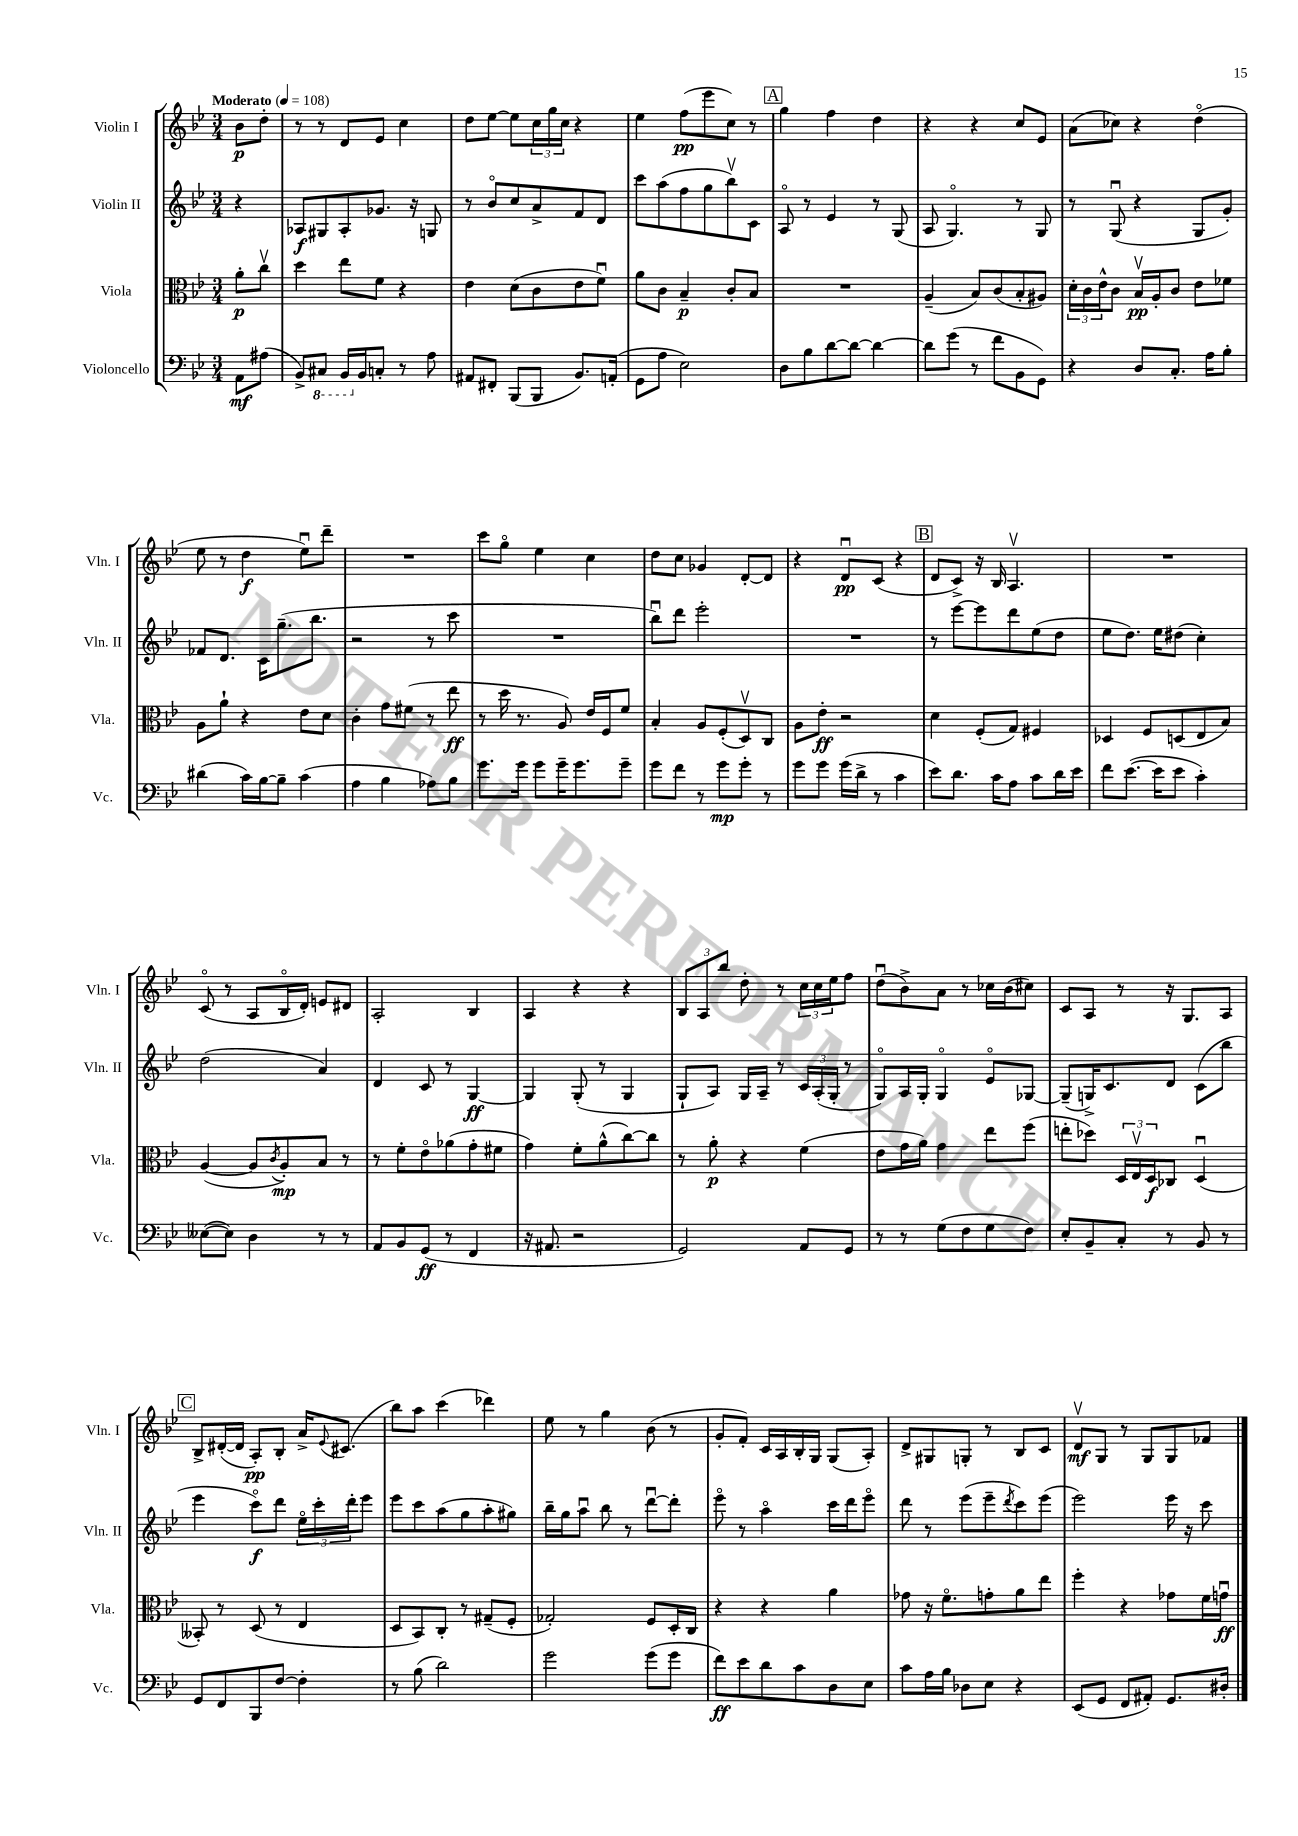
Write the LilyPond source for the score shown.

<<
\new StaffGroup <<
\new Staff = "s0" \with { instrumentName = "Violin I" shortInstrumentName = "Vln. I" } {
    \clef treble \key bes \major \numericTimeSignature \time 3/4 \partial 4 \tempo "Moderato" 4 = 108
    bes'8\p d''8-. |
    r8 r8 d'8 ees'8 c''4 |
    d''8 ees''8~ ees''8 \tuplet 3/2 { c''16 g''16 c''16 } r4 |
    ees''4 f''8\pp( ees'''8 c''8) r8 |
    \mark \markup { \box "A" } g''4 f''4 d''4 |
    r4 r4 c''8 ees'8 |
    a'8( ces''8) r4 d''4\flageolet( |
    ees''8 r8 d''4\f ees''8\downbow) d'''8-- |
    R2. |
    c'''8 g''8\flageolet ees''4 c''4 |
    d''8 c''8 ges'4 d'8~-. d'8 |
    r4 d'8\downbow\pp c'8( r4 |
    \mark \markup { \box "B" } d'8 c'8->) r16 bes16 a4.\upbow |
    R2. |
    c'8\flageolet( r8 a8 bes16\flageolet d'16-.) e'8 dis'8 |
    a2-. bes4 |
    a4 r4 r4 |
    \tuplet 3/2 { bes8 a8 bes''8 } d''8-. r8 \tuplet 3/2 { c''16 c''16 ees''16 } f''8 |
    d''8\downbow( bes'8->) a'8 r8 ces''16 bes'16( cis''8) |
    c'8 a8 r8 r16 g8. a8 |
    \mark \markup { \box "C" } bes8-> dis'16~-.( dis'16 a8-.\pp) bes8-. a'16-> \appoggiatura { ees'8 } cis'8.( |
    bes''8) a''8 c'''4( des'''4) |
    ees''8 r8 g''4 bes'8( r8 |
    g'8-. f'8-.) c'16 a16 bes16-. g16 g8( a8-.) |
    d'8-> gis8 g8-. r8 bes8 c'8 |
    d'8\upbow\mf g8 r8 g8 g8 fes'8 \bar "|." |
}
\new Staff = "s1" \with { instrumentName = "Violin II" shortInstrumentName = "Vln. II" } {
    \clef treble \key bes \major \numericTimeSignature \time 3/4 \partial 4
    r4 |
    aes8\f gis8 aes8-. ges'8. r16 g8 |
    r8 bes'8\flageolet c''8 a'8-> f'8 d'8 |
    c'''8 a''8( f''8 g''8 bes''8\upbow) c'8 |
    \mark \markup { \box "A" } a8\flageolet r8 ees'4 r8 g8( |
    a8 g4.\flageolet) r8 g8 |
    r8 g8\downbow( r4 g8 g'8-.) |
    fes'8 d'8. c'16 g''8.--( bes''8. |
    r2 r8 c'''8 |
    R2. |
    bes''8\downbow) d'''8 ees'''2-. |
    R2. |
    \mark \markup { \box "B" } r8 ees'''8~ ees'''8 d'''8 ees''8( d''8 |
    ees''8 d''8.) ees''16 dis''8( c''4-.) |
    d''2( a'4) |
    d'4 c'8 r8 g4~\ff |
    g4 g8-.( r8 g4 |
    g8-! a8) g16 a16-- r8 \tuplet 3/2 { c'16 a16-.( g16-. } r8 |
    g8\flageolet) a16 g16-. g4\flageolet ees'8\flageolet ges8~ |
    ges8--( g16->) c'8. d'8 c'8( bes''8 |
    \mark \markup { \box "C" } ees'''4 c'''8\flageolet\f) d'''8 \tuplet 3/2 { ees''16\flageolet c'''16-. d'''16-. } ees'''8 |
    ees'''8 c'''8 a''8( g''8 a''8-. gis''8) |
    bes''16-- g''16 a''8\downbow bes''8 r8 d'''8~\downbow d'''8-. |
    ees'''8\flageolet r8 a''4\flageolet c'''16 d'''16 ees'''8\flageolet |
    d'''8 r8 ees'''8( ees'''8-- \acciaccatura { d'''8 } c'''8) ees'''8( |
    ees'''2) ees'''16 r16 c'''8 \bar "|." |
}
\new Staff = "s2" \with { instrumentName = "Viola" shortInstrumentName = "Vla." } {
    \clef alto \key bes \major \numericTimeSignature \time 3/4 \partial 4
    a'8-.\p c''8\upbow |
    d''4 ees''8 f'8 r4 |
    ees'4 d'8( c'8 ees'8 f'8\downbow) |
    a'8 c'8 bes4--\p c'8-. bes8 |
    \mark \markup { \box "A" } R2. |
    a4--( bes8) c'8( bes8-. ais8) |
    \tuplet 3/2 { d'16-. c'16 ees'16-^ } c'8 bes16\upbow\pp a16-. c'8 ees'8 fes'8 |
    a8 a'8-! r4 ees'8 d'8 |
    c'4-. g'8 fis'8( r8 ees''8\ff |
    r8 d''16 r8. a8) ees'16 f16 f'8 |
    bes4-. a8 f8-.( d8\upbow) c8 |
    a8 ees'8-.\ff r2 |
    \mark \markup { \box "B" } d'4 f8-.( g8) fis4 |
    des4 f8 d8( ees8 bes8) |
    a4~( a8 \acciaccatura { c'8 } a8-.\mp) bes8 r8 |
    r8 f'8-. ees'8\flageolet aes'8( g'8-. fis'8 |
    g'4) f'8-. a'8-^( c''8~) c''8 |
    r8 a'8-.\p r4 f'4( |
    ees'8 g'16 a'16) g'4 ees''8 f''8( |
    e''8-. des''8) \tuplet 3/2 { d16 ees16\upbow d16\f } ces8 d4\downbow( |
    \mark \markup { \box "C" } beses,8-.) r8 d8( r8 ees4 |
    d8 bes,8) c8-. r8 gis8--( f8-. |
    ges2-.) f8 d16-. c16 |
    r4 r4 a'4 |
    ges'8 r16 f'8.\flageolet g'8-. a'8 ees''8 |
    f''4-. r4 ges'8 f'16 g'16\downbow\ff \bar "|." |
}
\new Staff = "s3" \with { instrumentName = "Violoncello" shortInstrumentName = "Vc." } {
    \clef bass \key bes \major \numericTimeSignature \time 3/4 \partial 4
    a,8\mf ais8( |
    bes,8->) \ottava #-1 cis,8 bes,,16 \ottava #0 bes,16 c!8-. r8 a8 |
    ais,8 fis,8-. bes,,8( bes,,8 bes,8.) a,16-.( |
    g,8 a8 ees2) |
    \mark \markup { \box "A" } d8 bes8 d'8~ d'8~ d'4~ |
    d'8 g'8( r8 f'8 bes,8 g,8) |
    r4 d8 c8.-. a16 bes8-. |
    dis'4( c'16) bes16~ bes8-- c'4( |
    a4 bes4 aes8) bes8 |
    g'8. g'16 g'8 g'16-- g'8. g'8-- |
    g'8 f'8 r8 g'8\mp g'8-. r8 |
    g'8 g'8 g'16( d'16-> r8 c'4 |
    \mark \markup { \box "B" } ees'8) d'8. c'16 a8 c'8 d'16 ees'16 |
    f'8 ees'8.~( ees'16 ees'8 c'4-.) |
    eeses8~( eeses8) d4 r8 r8 |
    a,8 bes,8 g,8\ff( r8 f,4 |
    r16 ais,8. r2 |
    g,2) a,8 g,8 |
    r8 r8 g8( f8 g8 f8) |
    ees8-. bes,8-- c8-. r8 bes,8 r8 |
    \mark \markup { \box "C" } g,8 f,8 bes,,8 f8~ f4-. |
    r8 bes8( d'2) |
    g'2 g'8( g'8 |
    f'8\ff) ees'8 d'8 c'8 d8 ees8 |
    c'8 a16 bes16 des8 ees8 r4 |
    ees,8( g,8 f,8 ais,8-.) g,8. dis16-. \bar "|." |
}
>>
>>
\layout { \context { \Score \remove "Bar_number_engraver" } }
